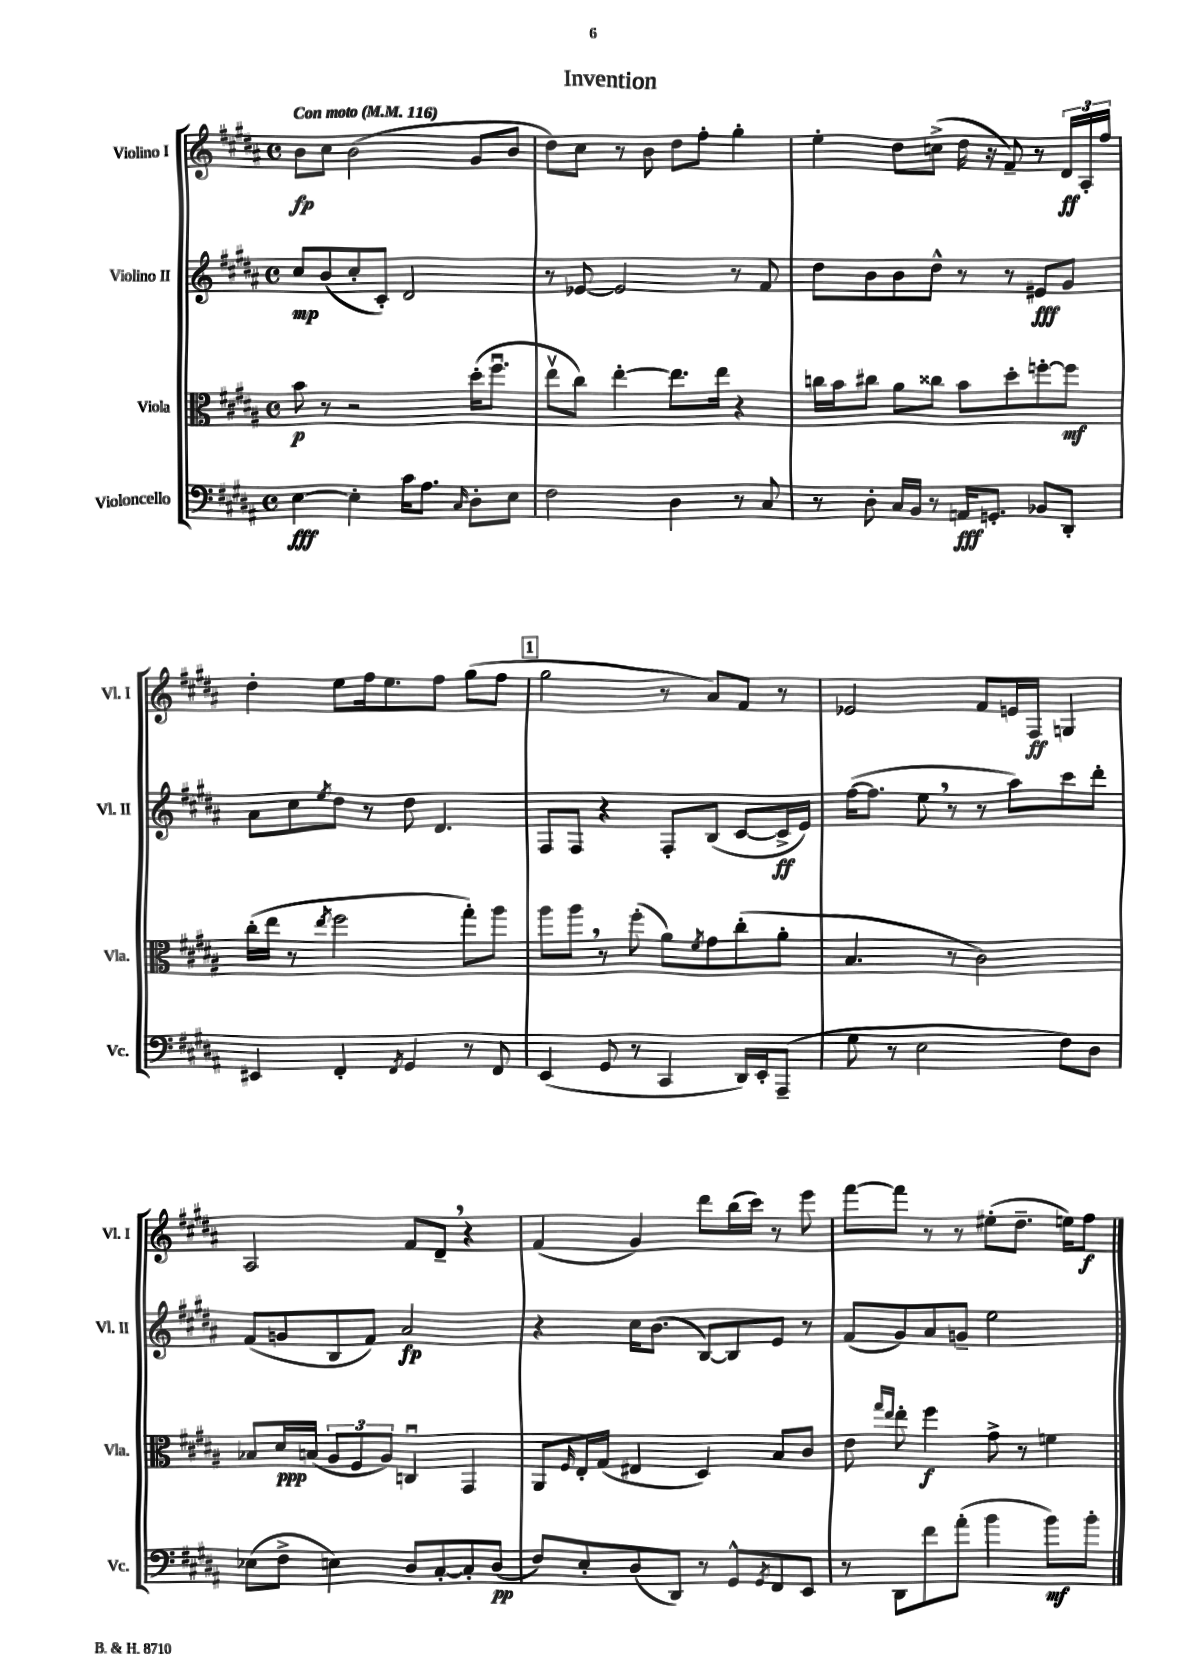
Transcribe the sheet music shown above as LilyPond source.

\header { title = "Invention" }
<<
\new StaffGroup <<
\new Staff = "s0" \with { instrumentName = "Violino I" shortInstrumentName = "Vl. I" } {
    \clef treble \key b \major \defaultTimeSignature \time 4/4 \tempo "Con moto" 4 = 116
    b'8\fp cis''8 b'2( gis'8 b'8 |
    dis''8) cis''8 r8 b'8 dis''8 fis''8-. gis''4-. |
    e''4-. dis''8 c''8->( dis''16 r16 fis'8--) r8 \tuplet 3/2 { dis'16\ff ais16-. fis''16 } |
    dis''4-. e''8 fis''16 e''8. fis''8 gis''8( fis''8 |
    \mark \markup { \box "1" } gis''2 r8 ais'8) fis'8 r8 |
    ees'2 fis'8 e'16 fis16\ff g4 |
    ais2 fis'8 dis'8-- \breathe r4 |
    fis'4( gis'4) dis'''8 b''16( cis'''16) r8 e'''8 |
    fis'''8~ fis'''8 r8 r8 eis''8-.( dis''8.-- e''16) fis''8\f \bar "|." |
}
\new Staff = "s1" \with { instrumentName = "Violino II" shortInstrumentName = "Vl. II" } {
    \clef treble \key b \major \defaultTimeSignature \time 4/4
    cis''8\mp b'8( cis''8-. cis'8-.) dis'2 |
    r8 ees'8~ ees'2 r8 fis'8 |
    dis''8 b'8 b'8 dis''8-^ r8 r8 eis'8\fff gis'8 |
    ais'8 cis''8 \acciaccatura { e''8 } dis''8 r8 dis''8 dis'4. |
    \mark \markup { \box "1" } fis8 fis8 r4 fis8-. b8( cis'8~ cis'16->\ff e'16) |
    fis''16~( fis''8. e''8 \breathe r8 r8 ais''8) cis'''8 dis'''8-. |
    fis'8( g'8 b8 fis'8) ais'2\fp |
    r4 cis''16 b'8.( b8~) b8 e'8 r8 |
    fis'8( gis'8) ais'8 g'8-- e''2 \bar "|." |
}
\new Staff = "s2" \with { instrumentName = "Viola" shortInstrumentName = "Vla." } {
    \clef alto \key b \major \defaultTimeSignature \time 4/4
    b'8\p r8 r2 dis''16-.( fis''8.\downbow |
    e''8\upbow cis''8) e''4~-. e''8. e''16 r4 |
    c''16 b'16 cis''8 ais'8 cisis''8 b'8 dis''8-. f''8~-. f''8\mf |
    cis''16-.( e''16 r8 \acciaccatura { e''8 } fis''2 gis''8-.) ais''8 |
    \mark \markup { \box "1" } ais''8 ais''8 \breathe r8 fis''8-.( ais'8) \acciaccatura { fis'8 } gis'8 cis''8-.( ais'8-. |
    b4. r8 cis'2) |
    bes8 dis'16\ppp b16( \tuplet 3/2 { ais8 fis8 ais8) } c4\downbow gis,4 |
    ais,8 \grace { fis16 } e16-. gis16( eis4 dis4) b8 cis'8 |
    e'8 \grace { gis''16 e''16 } e''8-. fis''4\f gis'8-> r8 f'4 \bar "|." |
}
\new Staff = "s3" \with { instrumentName = "Violoncello" shortInstrumentName = "Vc." } {
    \clef bass \key b \major \defaultTimeSignature \time 4/4
    e4~\fff e4-. cis'16 ais8. \grace { cis16 } dis8-. e8 |
    fis2 dis4 r8 cis8 |
    r8 dis8-. cis16 b,16 r8 a,16\fff g,8.-. bes,8 dis,8-. |
    eis,4 fis,4-. \acciaccatura { fis,8 } gis,4 r8 fis,8 |
    \mark \markup { \box "1" } e,4( gis,8 r8 cis,4 dis,16) e,16-. ais,,8--( |
    gis8 r8 e2 fis8) dis8 |
    ees8( fis8-> e4) dis8 cis8~-. cis8-. dis8\pp( |
    fis8) e8-. dis8( dis,8) r8 gis,8-^ \acciaccatura { gis,8 } fis,8 e,8 |
    r8 dis,8 fis'8 ais'8-.( b'4 b'8\mf) b'8-. \bar "|." |
}
>>
>>
\layout { \context { \Score \remove "Bar_number_engraver" } }
